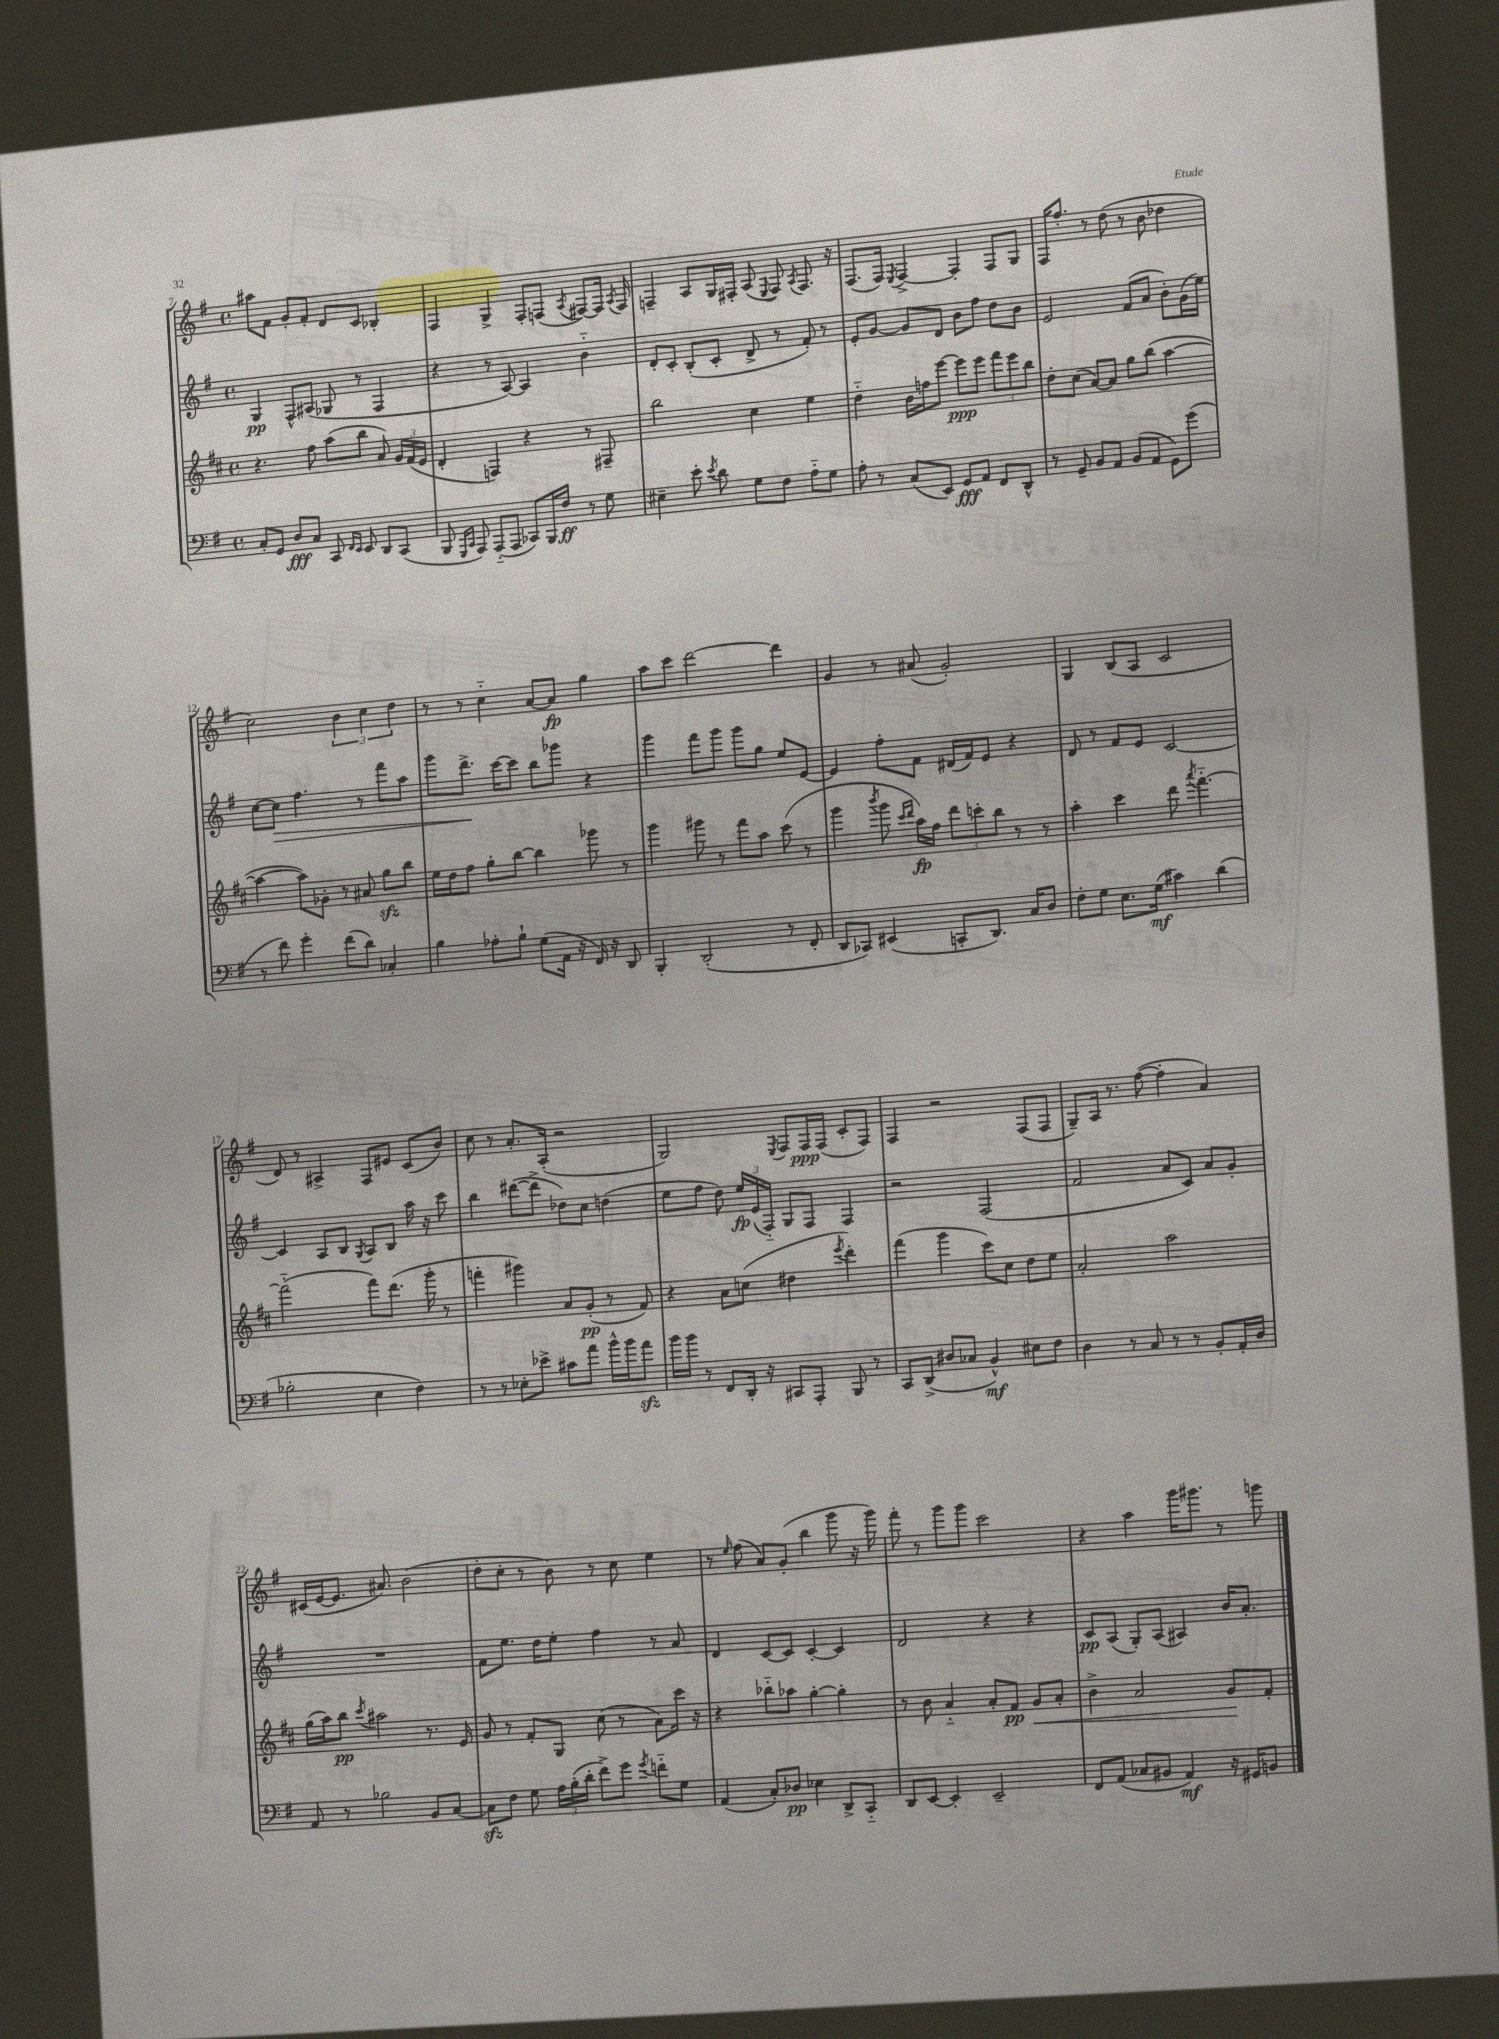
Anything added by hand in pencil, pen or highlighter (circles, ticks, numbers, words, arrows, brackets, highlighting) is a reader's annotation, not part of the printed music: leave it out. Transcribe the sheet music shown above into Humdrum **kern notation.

**kern	**dynam	**kern	**dynam	**kern	**dynam	**kern	**dynam
*part4	*part4	*part3	*part3	*part2	*part2	*part1	*part1
*staff4	*staff4	*staff3	*staff3	*staff2	*staff2	*staff1	*staff1
*clefF4	*	*clefG2	*	*clefG2	*	*clefG2	*
*k[f#]	*	*k[f#c#]	*	*k[f#]	*	*k[f#]	*
*M4/4	*	*M4/4	*	*M4/4	*	*M4/4	*
*met(c)	*	*met(c)	*	*met(c)	*	*met(c)	*
=7	=7	=7	=7	=7	=7	=7	=7
8C'/L	.	4.r	.	4G/	pp	8aa#X\L	.
8GG/J	.	.	.	.	.	8f#\J	.
8D/L	fff	.	.	8F#^^/L	.	8g'/L	.
8C/J	.	8ff#\	.	(8A#X/J	.	8f#'/J	.
8CC/	.	(8aa\L	.	8G-X/	.	8d/L	.
16qqFF#/LL	.	.	.	.	.	.	.
16qqEE/JJ	.	.	.	.	.	.	.
8EE/	.	8bb\J	.	8r	.	8c/J	.
8DD/L	.	8a/)	.	4F#/	.	4B-X'/	.
(8CC/J	.	24g/LL	.	.	.	.	.
.	.	(24f#/	.	.	.	.	.
.	.	24e/JJ	.	.	.	.	.
=8	=8	=8	=8	=8	=8	=8	=8
8BBB/	.	4d'/	.	4r	.	4F#/	.
16qqGGG/LL	.	.	.	.	.	.	.
16qqCC/JJ	.	.	.	.	.	.	.
8AAA/)	.	.	.	.	.	.	.
(8AAA/L	.	4Fn/)	.	8r	.	4G^/	.
8AAA/J	.	.	.	[8A/)	.	.	.
8CC-X/L)	.	4r	.	4A/]	.	8F#'/L	.
16BBB/L	.	.	.	.	.	(8Fn/J	.
16F#/JJ	ff	.	.	.	.	.	.
.	.	.	.	.	.	8qA/	.
8r	.	8r	.	4b\	.	[8F#X/L)	.
8G\	.	8F#X~/	.	.	.	16F#/Jk]	.
.	.	.	.	.	.	8qA/	.
.	.	.	.	.	.	16F#/	.
=9	=9	=9	=9	=9	=9	=9	=9
4E#X~\	.	2bb\	.	8d'/L	.	4Fn~/	.
.	.	.	.	8c'/J	.	.	.
8e'\	.	.	.	(8B'/L	.	8A/L	.
8qe/	.	.	.	.	.	.	.
8d\	.	.	.	8c'/J	.	16G/L	.
.	.	.	.	.	.	16F#X'/JJ	.
8G\L	.	4cc#\	.	8d^/	.	(8A/	.
.	.	.	.	.	.	8qqE/	.
8F#\J	.	.	.	8r	.	8F#/)	.
.	.	.	.	.	.	8qA/	.
8A\L	.	4ee\	.	8f#'/)	.	8.F#/	.
8G\J	.	.	.	8r	.	.	.
.	.	.	.	.	.	16r	.
=10	=10	=10	=10	=10	=10	=10	=10
8A'\	.	4dd\	.	8e'/L	.	(8.F#/L	.
8r	.	.	.	[8g/J	.	.	.
.	.	.	.	.	.	16F#/Jk)	.
.	.	.	.	.	.	8qE/	.
(8C/L	.	16b\LL	.	8g/L]	.	[4F#^/	.
.	.	16ffn\J	.	.	.	.	.
8EE/J)	.	[8eee\J	.	8d/J	.	.	.
8GG/L	fff	8eee\L]	ppp	8b\L	.	4F#'/]	.
8AA/J	.	8eee\J	.	8ff#\J	.	.	.
8FF#/L	.	12fff#\L	.	8dd\L	.	8F#/L	.
.	.	12eee\	.	.	.	.	.
8DD^^/J	.	.	.	8b\J	.	8G/J	.
.	.	12bb\J	.	.	.	.	.
=11	=11	=11	=11	=11	=11	=11	=11
8r	.	8dd'\L	.	2e/	.	16F#/KL	.
.	.	.	.	.	.	8.ff#'/J	.
8GG~/	.	(8cc#\J	.	.	.	.	.
8BB/L	.	[8a/L)	.	.	.	8r	.
8AA/J	.	8a/J]	.	.	.	(8dd\	.
(8BB/L	.	8gg\L	.	(8f#/L	.	8r	.
8AA/J	.	(8bb\J	.	8a/J	.	8b\	.
8GG\L)	.	[4aa\	.	8b'\L)	.	4dd-X\	.
(8g\J	.	.	.	(16g\L	.	.	.
.	.	.	.	16ee\JJ)	.	.	.
!!LO:LB:g=z
=12	=12	=12	=12	=12	=12	=12	=12
8r	.	4aa\_	.	[8cc\L	.	2cc\)	.
!	!	!	!	!	!LO:HP:b	!	!
8f#\)	.	.	.	8cc\J]	>	.	.
4g'\	.	8aa\L])	.	4.ff#\	.	.	.
.	.	8g-X'\J	.	.	.	.	.
(8f#\L	.	8r	.	.	.	6b\	.
8d\J)	.	8a#X/	.	8r	.	.	.
.	.	.	.	.	.	6cc\	.
4C-X'/	.	8ggzz\L	.	8fff#\L	.	.	.
.	.	.	.	.	.	6dd\	.
.	.	8bb\J	.	8aa\J	.	.	.
=13	=13	=13	=13	=13	=13	=13	=13
4B\	.	16ee\LL	.	8ggg\L	.	8r	.
.	.	16dd\J	.	.	.	.	.
.	.	8ff#\J	.	8.ddd^\J	.	8r	.
8A-X'\L	.	8gg'\L	.	.	.	4cc\	.
.	.	.	.	[16ccc\KL	]	.	.
8B`\J	.	[8bb\J	.	8ccc\J]	.	.	.
(8G\L	.	4bb\]	.	8bb\L	.	[8a/L	.
16AA\Jk	.	.	.	8ggg-X\J	.	8a/J]	fp
16r	.	.	.	.	.	.	.
16FF#/)	.	8ggg-X\	.	4r	.	4gg\	.
16r	.	.	.	.	.	.	.
8DD/	.	8r	.	.	.	.	.
=14	=14	=14	=14	=14	=14	=14	=14
4BBB'/	.	4ggg\	.	4ggg\	.	8aa\L	.
.	.	.	.	.	.	8ccc\J	.
(2DD'/	.	8ggg#X\	.	8fff#\L	.	[2ddd\	.
.	.	8r	.	8ggg\J	.	.	.
.	.	8fff#\L	.	8ggg\L	.	.	.
.	.	8aa\J	.	8gg\J	.	.	.
8r	.	(8ccc#\	.	8ee/L	.	4ddd\]	.
8FF#'/	.	8r	.	[8e/J	.	.	.
=15	=15	=15	=15	=15	=15	=15	=15
8DD/L	.	4ggg\	.	4e/]	.	4g/	.
8CC-X/J)	.	.	.	.	.	.	.
.	.	8qbbb/	.	.	.	.	.
(4EE#X/	.	8ggg\	.	8ff#'\L	.	8r	.
.	.	16qqccc#/LL	.	.	.	.	.
.	.	16qqddd/JJ	.	.	.	.	.
.	.	16aa\LL)	fp	8f#\J	.	(8a#X/	.
.	.	16ff#\JJ	.	.	.	.	.
8CCn'/L	.	12ddd\L	.	(16d#X/LL	.	2g'/)	.
.	.	.	.	16f#/J)	.	.	.
.	.	12cccn'\	.	.	.	.	.
8.DD/J)	.	.	.	8e/J	.	.	.
.	.	12bb\J	.	.	.	.	.
.	.	8r	.	4r	.	.	.
16C/KL	.	.	.	.	.	.	.
8D/J	.	8r	.	.	.	.	.
=16	=16	=16	=16	=16	=16	=16	=16
8F#'\L	.	4aa'\	.	8d/	.	4G/	.
8G\J	.	.	.	8r	.	.	.
8.E\L	.	4ccc#\	.	8f#/L	.	(8B/L	.
.	.	.	.	8e/J	.	8A/J	.
(16G\Jk	mf	.	.	.	.	.	.
4c#X\)	.	8ddd\	.	[2c/	.	2c/	.
.	.	8qaaa/	.	.	.	.	.
.	.	[4.fff#\	.	.	.	.	.
(4d\	.	.	.	.	.	.	.
!!LO:LB:g=z
=17	=17	=17	=17	=17	=17	=17	=17
2B-X'\	.	(2fff#\]	.	4c/]	.	8d/)	.
.	.	.	.	.	.	8r	.
.	.	.	.	8A/L	.	4A#X^/	.
.	.	.	.	8B/J	.	.	.
.	.	.	.	8qG/	.	.	.
4E\	.	8fff#\L)	.	8A/L	.	8F#/L	.
.	.	(8.ddd\J	.	8B/J	.	8e#X/J	.
4F#\)	.	.	.	16aa\	.	(8c/L	.
.	.	16ggg'\	.	16r	.	.	.
.	.	8r	.	8ccc\	.	8b/J)	.
=18	=18	=18	=18	=18	=18	=18	=18
8r	.	4fffn'\	.	4bb\	.	8cc\	.
8r	.	.	.	.	.	8r	.
8E-X'\L	.	4ggg#X\)	.	([8ddd#X\L	.	8.a'/L	.
8e-X^\J	.	.	.	8ddd#^\J]	.	.	.
.	.	.	.	.	.	(16A'/Jk	.
8c#X\L	.	8a/L	.	8dd-X\L)	.	2r	.
8a\J	.	(8g'/J	pp	8cc\J	.	.	.
16b^^\LL	.	8r	.	(4ddn\	.	.	.
16b\J	.	.	.	.	.	.	.
8azz\J	.	8f#/)	.	.	.	.	.
=19	=19	=19	=19	=19	=19	=19	=19
16b\LL	.	4r	.	8ee\L	.	2G/)	.
16b\JJ	.	.	.	.	.	.	.
8r	.	.	.	8ff#\J	.	.	.
8FF#/L	.	8a\L	.	8dd\)	.	.	.
16DD'/Jk	.	(8ccn\J	.	24ee/LL	fp	.	.
.	.	.	.	(24e/	.	.	.
16r	.	.	.	.	.	.	.
.	.	.	.	24F#/JJ)	.	.	.
.	.	.	.	.	.	8qE/	.
8CC#X/L	.	4dd#X\	.	8G/L	.	8F#/L	.
8AAA'/J	.	.	.	8F#/J	.	16F#/L	ppp
.	.	.	.	.	.	(16F#/JJ	.
.	.	8qeee/	.	.	.	.	.
8BBB/	.	4ddd'\)	.	4F#/	.	8c'/L	.
8r	.	.	.	.	.	8F#/J)	.
=20	=20	=20	=20	=20	=20	=20	=20
8CC/L	.	(4fff#\	.	2r	.	4F#/	.
(8DD^/J	.	.	.	.	.	.	.
8D#X/L	.	4ggg\	.	.	.	2r	.
8C-X/J	.	.	.	.	.	.	.
4BB^^/)	mf	8ccc#\L)	.	(2F#/	.	.	.
.	.	8cc#\J	.	.	.	.	.
8E#X\L	.	8dd\L	.	.	.	(8F#/L	.
8F#\J	.	8ee\J	.	.	.	8F#/J	.
=21	=21	=21	=21	=21	=21	=21	=21
4D\	.	2a'/	.	2f#/	.	8G~/L)	.
.	.	.	.	.	.	16A/Jk	.
.	.	.	.	.	.	8.r	.
8r	.	.	.	.	.	.	.
8C/	.	.	.	.	.	([8ff#\	.
8r	.	2aa\	.	8a/L	.	4ff#'\]	.
8r	.	.	.	8c/J)	.	.	.
8BB'/L	.	.	.	8a/L	.	4a/)	.
16AA'/L	.	.	.	8g'/J	.	.	.
16D/JJ	.	.	.	.	.	.	.
!!LO:LB:g=z
=22	=22	=22	=22	=22	=22	=22	=22
8AA/	.	(16gg\LL	.	1r	.	(16c#X/LL	.
.	.	16aa\J)	.	.	.	[16e/J	.
8r	.	8bb\J	pp	.	.	8.e/J]	.
.	.	8qccc#/	.	.	.	.	.
2B-X\	.	2aa#X\	.	.	.	.	.
.	.	.	.	.	.	8.a#X/)	.
.	.	.	.	.	.	(2b\	.
8BB/L	.	8.r	.	.	.	.	.
[8C/J	.	.	.	.	.	.	.
.	.	16e/	.	.	.	.	.
=23	=23	=23	=23	=23	=23	=23	=23
8Czz\L]	.	8g/	.	8f#\L	.	8dd'\L	.
8F#\J	.	8r	.	8.ee\J	.	8cc'\J	.
8G\	.	8f#'/L	.	.	.	8r	.
.	.	.	.	16dd\KL	.	.	.
24A\LL	.	8G/J	.	8ee'\J	.	8b\)	.
(24B'\	.	.	.	.	.	.	.
24d'\JJ	.	.	.	.	.	.	.
8f#^\L)	.	(8cc#\	.	4ff#\	.	8r	.
8g\J	.	8r	.	.	.	8cc\	.
8qg/	.	.	.	.	.	.	.
8fn\L	.	8a\L)	.	8r	.	4ee\	.
8G\J	.	16ccc#\Jk	.	8a/	.	.	.
.	.	16r	.	.	.	.	.
=24	=24	=24	=24	=24	=24	=24	=24
(4AA/	.	4r	.	4d/	.	8r	.
.	.	.	.	.	.	16qqee/	.
.	.	.	.	.	.	(8ff#\	.
8C'/L)	.	8bb-X\L	.	[8c/L	.	8a/L)	.
8D-X/J	pp	8aa-X\J	.	8c/J]	.	(8g'/J	.
4E-X\	.	[4gg'\	.	[4c'/	.	4bb\	.
8DD^/L	.	4gg'\]	.	4c/]	.	8ggg\	.
8CC/J	.	.	.	.	.	16r	.
.	.	.	.	.	.	16ggg\)	.
=25	=25	=25	=25	=25	=25	=25	=25
8DD/L	.	8r	.	2d/	.	8fff#'\	.
[8EE/J	.	8b\	.	.	.	8r	.
4EE'/]	.	4a/	.	.	.	8ggg\L	.
.	.	.	.	.	.	8ggg\J	.
2EE~/	.	8a'/L	.	4r	.	2ccc\	.
.	.	8f#/J	pp	.	.	.	.
!	!	!	!LO:HP:b	!	!	!	!
.	.	8g/L	<	4r	.	.	.
.	.	8a'/J	.	.	.	.	.
=26	=26	=26	=26	=26	=26	=26	=26
8FF#/L	.	4b^\	.	8c/L	pp	4r	.
(8AA/J	.	.	.	(8A/J	.	.	.
8C-X/L	.	2a/	.	8G'/L)	.	4aa\	.
8BB#X/J	.	.	.	(8A/J	.	.	.
4AA/)	mf	.	.	4A#X/)	.	16ggg\KL	.
.	.	.	.	.	.	8.ggg#X\J	.
16r	.	8g/L	.	16b/KL	.	8r	.
16GG#X/KL	.	.	.	8.a'/J	.	.	.
8BBn/J	.	8f#'/J	[	.	.	8gggn\	.
==	==	==	==	==	==	==	==
*-	*-	*-	*-	*-	*-	*-	*-
